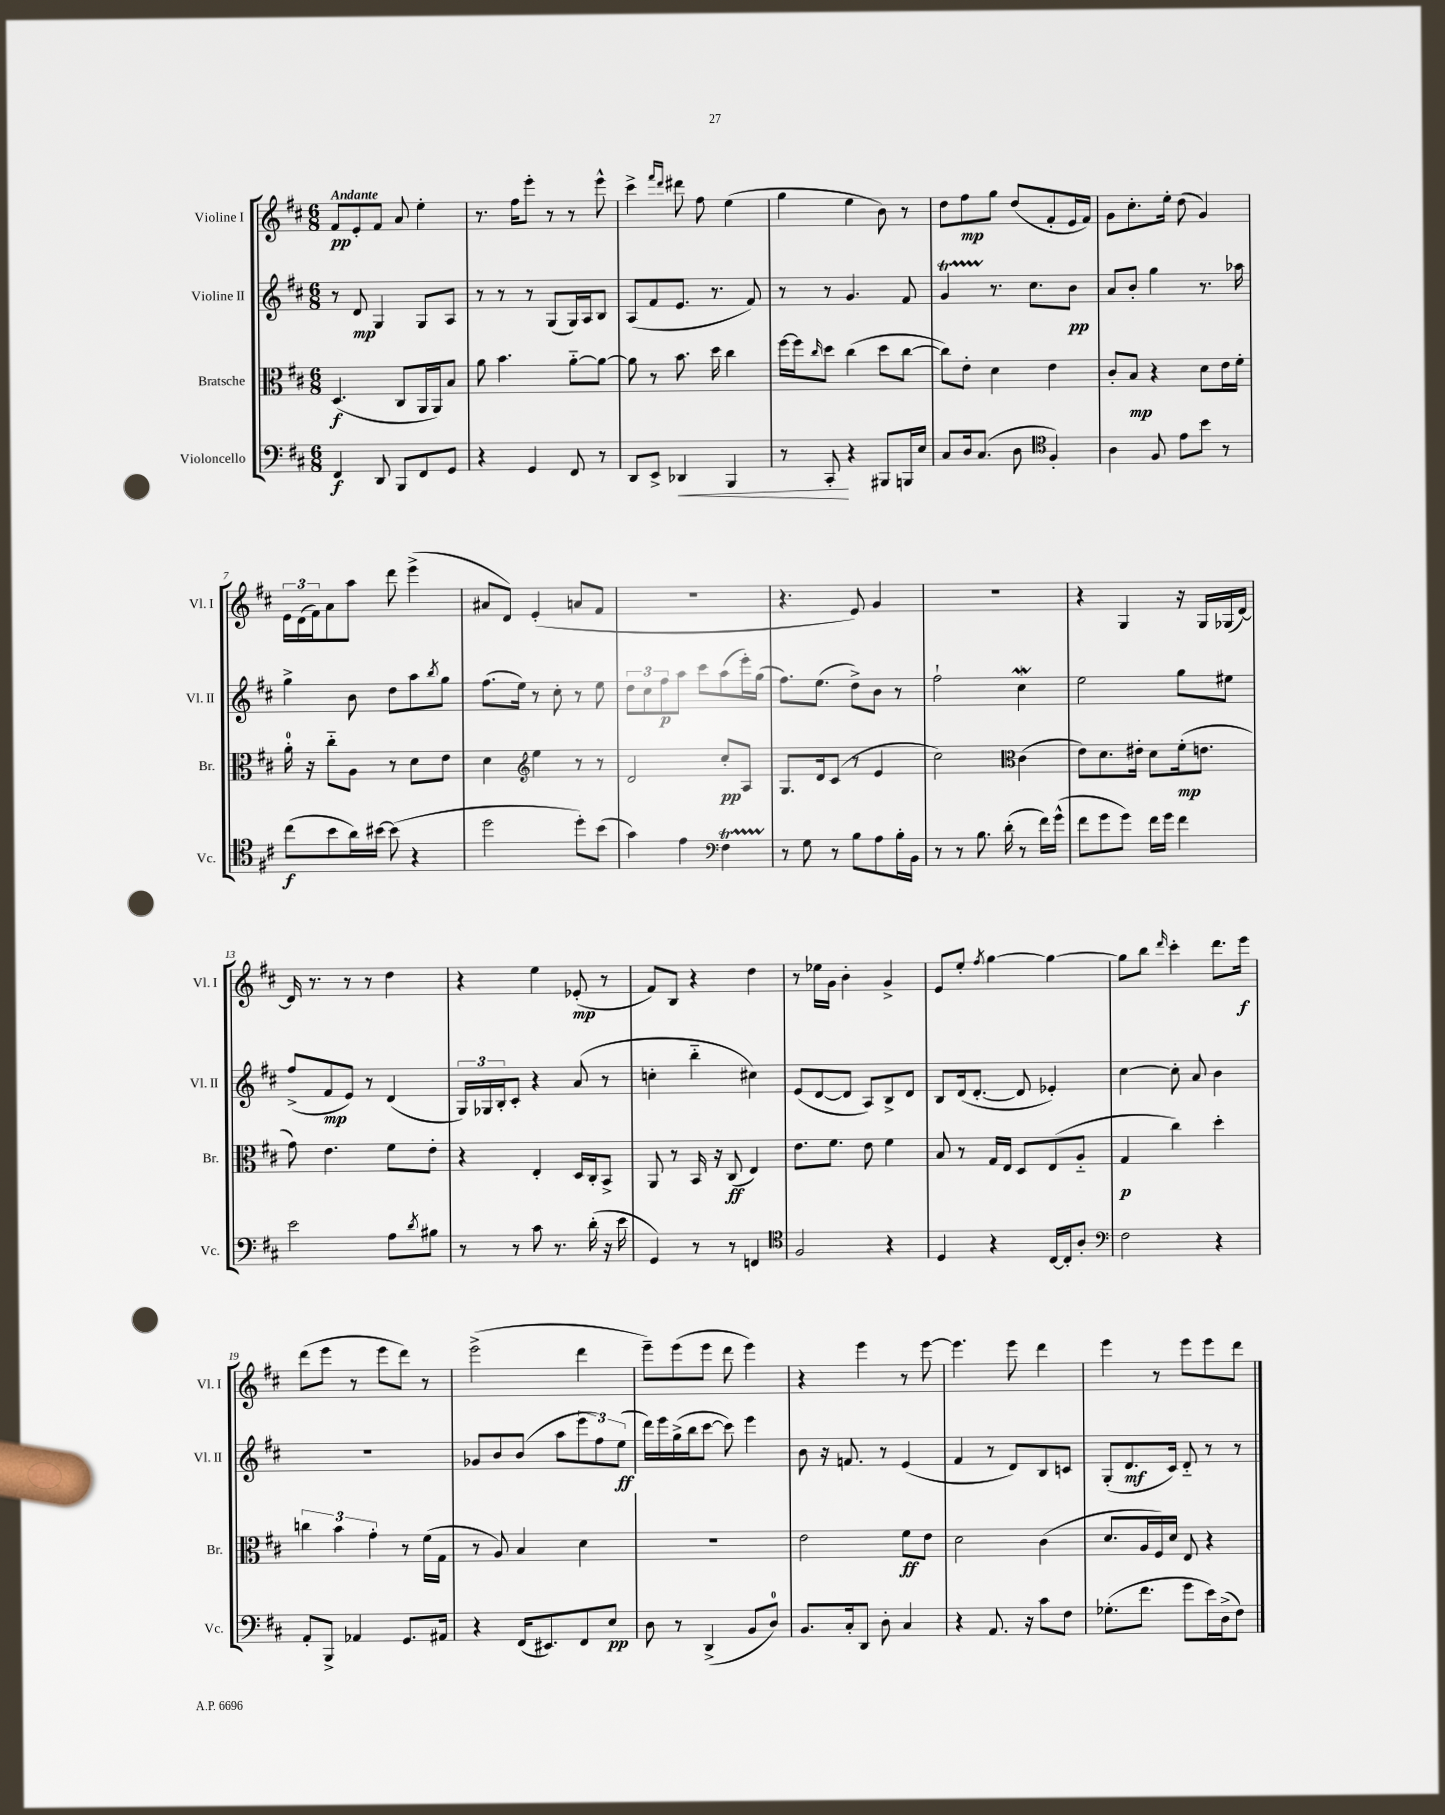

**kern	**kern	**kern	**kern
*staff4	*staff3	*staff2	*staff1
*clefF4	*clefC3	*clefG2	*clefG2
*k[f#c#]	*k[f#c#]	*k[f#c#]	*k[f#c#]
*M6/8	*M6/8	*M6/8	*M6/8
4FF#	(4.D	8r	8f#
.	.	8d	8e'
8DD	.	4G	8f#
8BBB	8C#	.	8a
8FF#	16AA	8G	4ee'
.	16AA)	.	.
8GG	8B	8A	.
=	=	=	=
4r	8a	8r	8.r
.	4.b	8r	.
.	.	.	16ff#
4GG	.	8r	8eee'
.	.	(8G	8r
8FF#	[8a'~	16G)	8r
.	.	16A	.
8r	8a_	8B	8eee^^
=	=	=	=
8DD	8a]	(8A	4ccc#^
8EE^	8r	8f#	.
.	.	.	16qqfff#
.	.	.	16qqddd
4DD-	8.b	8.e	8ddd#
.	.	.	8ff#
.	16dd	8.r	.
4BBB	4cc#	.	(4ee
.	.	8f#)	.
=	=	=	=
8r	[16ff#	8r	4gg
.	16ff#]	.	.
.	16qqcc#	.	.
8CC#'	8dd	8r	.
4r	(4cc#	4.g	4ee
8BBB#	8dd	.	8b)
16BBB	[8cc#	8f#	8r
16E	.	.	.
=	=	=	=
8C#	8cc#])	4g	8dd
16D	8e'	.	8ff#
(8.C#	.	.	.
.	4d	8.r	8gg
8D	.	.	(8dd
.	.	8.cc#	.
*clefC4	*	*	*
4F#')	4e	.	8f#'
.	.	8b	16e
.	.	.	16f#)
=	=	=	=
4A	8c#'	8a	8g
.	8B	8b'	8.cc#'
8F#	4r	4gg	.
.	.	.	16ee'
8e	.	.	(8dd
8b	8d	8.r	4g)
8r	16e	.	.
.	16f#'	16aa-	.
=	=	=	=
(8cc#	16a'	4gg^	24e
.	.	.	(24d
.	16r	.	.
.	.	.	24f#)
8b	8cc#'~	.	8a
16a)	8A	8b	8aa
[16b#	.	.	.
(8b#]	8r	8dd	8ddd
4r	8d	8aa	(4eee^
.	.	8qbb	.
.	8e	8gg	.
=	=	=	=
2dd	4d	(8.ff#	8a#
.	.	.	8d)
.	.	16ee)	.
*	*clefG2	*	*
.	4ee	8r	(4e'
.	.	8cc#'	.
8dd')	8r	8r	8a
(8b	8r	8ee	8f#
=	=	=	=
4g)	2d	12dd	2.r
.	.	12cc#	.
.	.	12ff#	.
4e	.	8aa	.
.	.	8ccc#	.
*clefF4	*	*	*
4F#	8cc#'	(8aa	.
.	8A	16eee')	.
.	.	(16gg	.
=	=	=	=
8r	8.G	8.ff#)	4.r
8G	.	.	.
.	16d	(8.ee	.
8r	(8c#	.	.
8B	8r	8dd^)	8e)
8A	4e	8b	4g
16B'	.	8r	.
16BB	.	.	.
=	=	=	=
8r	2cc#)	2ff#`	2.r
8r	.	.	.
8.B	.	.	.
(16d'	.	.	.
*	*clefC3	*	*
8r	(4c#	4cc#	.
16f#)	.	.	.
(16g^^	.	.	.
=	=	=	=
8f#	8e)	2ee	4r
8g	8.d	.	.
8g)	.	.	4G
.	16e#'	.	.
16f#	8d	.	.
16g	.	.	.
4f#	(16f#'	8gg	16r
.	8.e	.	16G
.	.	8ee#	(16G-
.	.	.	[16d)
=	=	=	=
2e	8g)	(8ff#^	16d]
.	.	.	8.r
.	4.e	8f#	.
.	.	8e)	8r
.	.	8r	8r
8A	8f#	(4d	4dd
8qd	.	.	.
8B#	8e'	.	.
=	=	=	=
8r	4r	24G)	4r
.	.	24G-	.
.	.	24B'	.
8r	.	8c#'	.
8c#	4E'	4r	4ee
8.r	.	.	.
.	16D	(8a	(8e-'
(16d'	16C#'	.	.
16r	8BB^	8r	8r
16e	.	.	.
=	=	=	=
4GG)	8AA	4cc'	8f#)
.	8r	.	8B
8r	16BB	4bb'~	4r
.	16r	.	.
8r	(8C#	.	.
4FF	4E)	4cc#)	4dd
=	=	=	=
*clefC4	*	*	*
2F#	8.e	(8e	8r
.	.	[8d	16ee-
.	8.f#	.	16g
.	.	8d]	4b'
.	8e	8A)	.
4r	4f#	8B^	4g^
.	.	8d	.
=	=	=	=
4D	8B	8B	8e
.	8r	(16d	8ee'
.	.	[8.d'	.
.	.	.	8qff#
4r	16G	.	[4gg
.	16E	.	.
.	8D	8d]	.
[16C#	(8E	4e-')	4gg_
16C#']	.	.	.
8A'	8A'~	.	.
=	=	=	=
*clefF4	*	*	*
2F#	4G	[4cc#	8gg]
.	.	.	8bb
.	.	.	16qqddd
.	4cc#)	8cc#']	4ccc#'
.	.	8a	.
4r	4dd'	4b	8.ddd
.	.	.	16eee
=	=	=	=
8AA'	6cc	2.r	(8ddd
8BBB^	.	.	8eee
.	6b	.	.
4AA-	.	.	8r
.	6g'	.	.
.	.	.	8eee
8.GG	8r	.	8ddd)
.	(16f#	.	8r
16AA#	16G	.	.
=	=	=	=
4r	8r	8g-	(2eee^
.	8A)	8b	.
(16FF#	4B	(8b	.
8.EE#)	.	.	.
.	.	8aa	.
8FF#	4d	12eee	4ddd
.	.	12ff#)	.
8E	.	.	.
.	.	(12ee	.
=	=	=	=
8D	2.r	16ddd)	8eee~)
.	.	16eee	.
8r	.	(16gg^	(8eee
.	.	16bb	.
(4DD^	.	[8ccc#	8eee
.	.	8ccc#])	8ddd
8BB	.	4eee	4eee)
8D)	.	.	.
=	=	=	=
8.BB	2e	8b	4r
.	.	16r	.
16C#'	.	8.f	.
8DD	.	.	4eee
8D'	.	8r	.
4C#	8f#	(4e	8r
.	8e	.	[8eee
=	=	=	=
4r	2d	4f#	4.eee]
8.AA	.	8r	.
.	.	8d)	8eee
16r	.	.	.
8c#	(4c#	8B	4ddd
8F#	.	8c	.
=	=	=	=
(8.G-'	8.d	(8G'	4eee
.	.	8.d	.
8.f#	16A	.	.
.	16F#)	.	8r
.	16d	16c#)	.
8g	8E	8d'~	8eee
16e)	4r	8r	8eee
(16D^	.	.	.
8F#)	.	8r	8ddd
==	==	==	==
*-	*-	*-	*-
